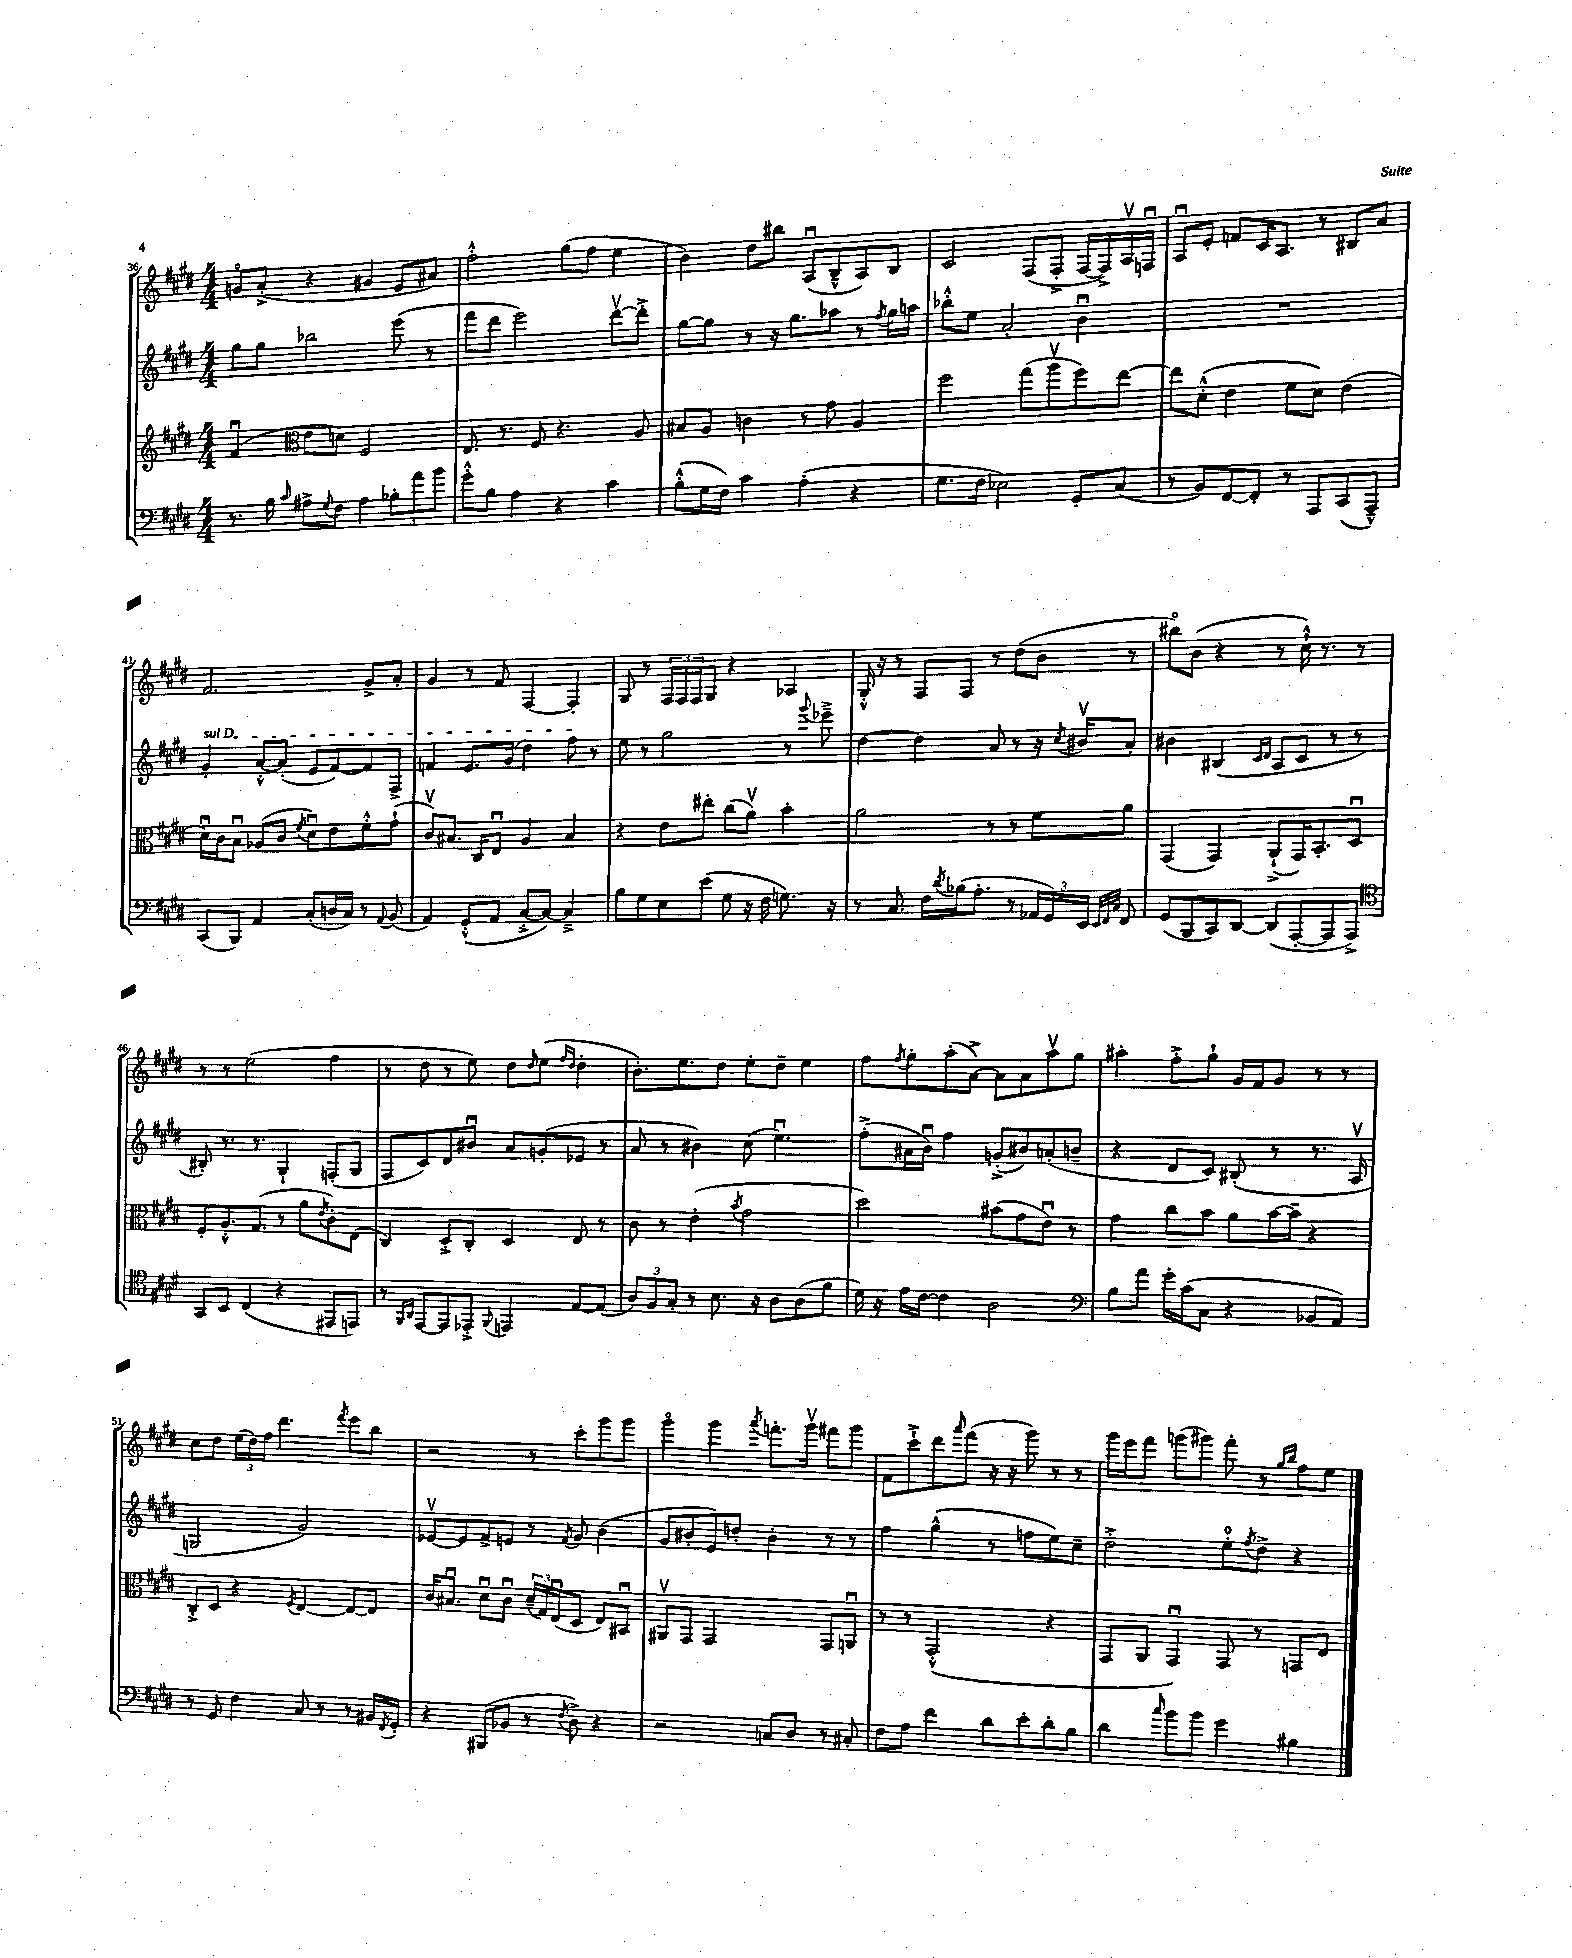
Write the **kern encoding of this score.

**kern	**kern	**kern	**kern
*part4	*part3	*part2	*part1
*staff4	*staff3	*staff2	*staff1
*clefF4	*clefG2	*clefG2	*clefG2
*k[f#c#g#d#]	*k[f#c#g#d#]	*k[f#c#g#d#]	*k[f#c#g#d#]
*M4/4	*M4/4	*M4/4	*M4/4
=36	=36	=36	=36
8.r	(4f#u/	8gg#\L	8gn/L
.	.	8gg#\J	(8a'^/J
16B\	.	.	.
16qqc#/	.	.	.
*	*clefC3	*	*
8A#X^\L	8e\L	2bb-X\	4r
8qqG#/	.	.	.
8F#\J	8dn\J)	.	.
4A#\	2F#/	.	4g#X/
12B-X'\L	.	(8eee\	8e/L
12a\	.	.	.
.	.	8r	8a#X/J)
12b\J	.	.	.
=37	=37	=37	=37
8g#'^^\L	8.E/	8fff#\L	2ff#'^^\
8B\J	.	8ddd#\J	.
.	8.r	.	.
4A\	.	2eee\)	.
.	8F#/	.	.
4r	4.r	.	(8gg#\L
.	.	.	8ff#\J
4c#\	.	[8ddd#v\L	4ee\
.	8A/	8ddd#'^\J]	.
=38	=38	=38	=38
(8B'^^\L	8B#X/L	[8gg#\L	4b\)
16G#\L	8A/J	8gg#\J]	.
16F#\JJ)	.	.	.
4c#\	4cn\	8r	8dd#\L
.	.	16r	8bb#X\J
.	.	8.gg#\L	.
(4A'\	8r	.	(8Au/L
.	8g#\	8aa-X\J	8B~^^/
4r	4A/	8r	8A/)
.	.	8qff#/	.
.	.	16gg#\LL	8B/J
.	.	16aan\JJ	.
=39	=39	=39	=39
8.G#\L	2ff#\	8bb-X'^^\L	2c#/
.	.	8ee\J	.
16F#\Jk	.	.	.
2E-X\)	.	2a'/	.
.	(8gg#\L	.	(8F#/L
.	8aav\	.	8F#'^/J
8GG#'/L	8ff#\)	4bu\	[16F#/LL
.	.	.	16F#^/])
(8C#/J	[8ee\J	.	16Av/
.	.	.	16Fnu/JJ
=40	=40	=40	=40
8r	8ee\L]	1r	8Au/L
8BB/L)	(8d#'^^\J	.	8e'/J
[8FF#/	4e\	.	8fn/L
8FF#'/J]	.	.	16c#/K
.	.	.	8.A/J
8r	8f#\L	.	.
8AAA/L	8d#\J)	.	8r
(8CC#/	(4e\	.	8B#X/L
8AAA~^^/J)	.	.	8a/J
!!LO:LB:g=z
=41	=41	=41	=41
!	!	!LO:TX:a:i:t=sul D	!
(8CC#/L	16d#u\LL)	4g#'/	2.f#/
.	16c#\J	.	.
8BBB/J)	8Bu\J	.	.
4AA/	(8A-X/L	[8a'^^/L	.
.	8c#/J	(8a'/J]	.
.	8qf#/	.	.
(8C#'/L	8d#u\L)	8e/L	.
16Dn/L	8e\	[8f#/)	.
16C#/JJ)	.	.	.
8r	8f#'^^\	8f#/]	8g#^/L
8qqAA/	.	.	.
(8BB/	(8g#`\J	8F#^/J	8a'/J
=42	=42	=42	=42
4AA/)	8c#v/L)	4fn/	4g#/
.	8.B#X/J	.	.
(8GG#'^^/L	.	8.e/L	8r
.	16C#/KL	.	.
8AA/J	8Eu/J	.	8f#/
.	.	(16g#/Jk	.
[8C#'^/L	4A/	4dd#\)	[4F#/
8C#/J_)	.	.	.
4C#~^/]	4B#/	8ff#\	4F#'/]
.	.	8r	.
=43	=43	=43	=43
8B\L	4r	8ee\	8G#/
8G#\	.	8r	8r
8E\	8e\L	2gg#\	24F#/LL
.	.	.	24F#/
.	.	.	24F#/J
(8e\J	8ee#X'\J	.	8G#/J
8G#\	(8cc#\L	.	4r
16r	8av\J)	.	.
16F#\	.	.	.
8.Gn\)	4b'\	8r	4A-X/
.	.	8qqggg#/	.
.	.	8eee-X~^\	.
16r	.	.	.
=44	=44	=44	=44
8r	2a\	[4dd#\	16G#'^^/
.	.	.	16r
8.C#/	.	.	8r
.	.	4dd#\]	8F#/L
16F#\LL	.	.	.
8qd#/	.	.	.
(16B-X\J	.	.	8F#/J
8.A'\J	.	.	.
.	8r	8a/	8r
8r	8r	8r	(8dd#\L
24AA-X/LL	8f#\L	16r	8b\J
24GG#/)	.	.	.
.	.	8qcc#/	.
.	.	16b#Xv/KL	.
24EE/JJ	.	.	.
32qqEE/LLL	.	.	.
32qqFF#/	.	.	.
32qqC#/JJJ	.	.	.
8FF#/	8a\J	8a'/J	8r
=45	=45	=45	=45
(8GG#/L	(4GG#/	4b#X\	8bb#X\L)
8BBB/	.	.	(8b\J
8CC#/)	4GG#/)	(4B#X/	4r
[8DD#/J	.	.	.
.	.	16qqc#/LL	.
.	.	16qqd#/JJ	.
(8DD#/L]	(8AA`^/L	8A/L	8r
[8AAA'/	16GG#/K)	8c#/J	16cc#`^^\)
.	8.BB'/	.	8.r
8AAA/]	.	8r	.
8AAA^/J)	8D#u/J	8r	8r
!!LO:LB:g=z
=46	=46	=46	=46
*clefC4	*	*	*
8GG#/L	8F#'/L	8B#X'/)	8r
8BB/J	8.A'^^/	8.r	8r
(4C#/	.	.	(2ee\
.	(8.G#/J	8.r	.
4r	8r	4G#`/	.
.	8a\L	.	.
.	8qe/	.	.
8EE#X/L	8c#'\)	(8Fn'/L	4ff#\
8EEn/J)	(8E\J	8G#/J	.
=47	=47	=47	=47
8r	4C#/)	8F#/L	8r
16qqFF#/LL	.	.	.
16qqAA/JJ	.	.	.
[8EE/L	.	8c#/)	8dd#\
8EE/]	8D#'^/L	8d#/	8r
8EE-X'^/J	8C#'/J	8b#Xu/J	8ee\)
8qqFF#/	.	.	.
4EEn/	4D#/	8a/L	8dd#\L
.	.	.	16qqdd#/
.	.	(8gn'/	(8ee\J
.	.	.	16qqff#/LL
.	.	.	16qqdd#/JJ
[8E/L	8E/	8e-X/J	4dd#'\
(8E/J]	8r	8r	.
=48	=48	=48	=48
12A/L)	8c#\	8a/	8.b'\L)
12F#/	.	.	.
.	8r	8r	.
12G#'/J	.	.	.
.	.	.	8.ee\
8r	(4e'\	4b#X\)	.
8.B\	.	.	8dd#\J
.	8qb/	.	.
.	2g#\	(8cc#\	8ee'\L
16r	.	.	.
8A\L	.	4.eeu\)	8dd#~\J
(8A\	.	.	4ee\
8f#\J	.	.	.
=49	=49	=49	=49
16d#\)	2dd#\)	(8ff#'^\L	8ff#\L
16r	.	.	.
.	.	.	8qff#/
16e\LL	.	16a#X\L	8gg#'\
[16c#\JJ	.	16bu\JJ)	.
4c#\]	.	4ff#\	(8aa'\
.	.	.	[8a^\J)
2A\	(8b#X\L	(8gn'^/L	8a\L]
.	8g#\	8b#X/)	8a\
.	8eu\J)	(8an'/	8aav\
.	8r	8bn~/J	8gg#\J
=50	=50	=50	=50
*clefF4	*	*	*
8B\L	4g#\	4r	4aa#X'\
8a\J	.	.	.
16g#'\LL	8cc#\L	8d#/L	8ff#'^\L
(16c#\J	.	.	.
8C#\J	8b\J	8c#/J)	8gg#`\J
4r	8a\L	(8B#X'/	16g#/LL
.	.	.	16f#/J
.	[16b\L	8r	8g#/J
.	16b~\JJ]	.	.
8BB-X/L	4r	8.r	8r
8AA/J)	.	.	8r
.	.	16Av/	.
!!LO:LB:g=z
=51	=51	=51	=51
8r	8C#'^/L	2Gn/	8cc#\L
8GG#/	8D#/J	.	8dd#\J
4F#\	4r	.	(24ee\LL
.	.	.	24dd#\)
.	.	.	24ff#\JJ
.	.	.	4.ddd#\
.	8qF#/	.	.
8C#/	[4E/	2g#/)	.
8r	.	.	.
.	.	.	8qfff#/
8r	8E/L_	.	8eee\L
16BB#X/LL	8E/J]	.	8bb\J
8qFF#/	.	.	.
16GG#'/JJ	.	.	.
=52	=52	=52	=52
4r	16c#/KL	[8e-Xv/L	2r
.	8.B#Xu/J	.	.
.	.	8e-/]	.
(8BBB#X/L	8d#u\L	8f#^/	.
8BB-X/J	8c#u\J	8en/J	.
8r	(24d#~/LL	8r	8r
.	24G#/)	.	.
.	(24Eu/J	.	.
8qF#/	.	8qf#/	.
8D#^\)	8D#/J	8g#/	8ccc#'\L
4r	8E/L)	(4b\	8ggg#\
.	8BB#Xu/J	.	8ggg#\J
=53	=53	=53	=53
2r	8AA#Xv/L	8g#/L	4ggg#\
.	8GG#/J	8b#X'/	.
.	2GG#/	8e/)	4ggg#\
.	.	8ddn'/J	.
.	.	.	8qaaa/
8Cn/L	.	4b#'\	8.fffn'\L
8D#/J	.	.	.
.	.	.	16ggg#v\Jk
8r	8GG#/L	8r	8fff#X\L
8C#X'/	8AAnu/J	8r	8ggg#\J
=54	=54	=54	=54
8F#\L	8r	4ff#\	8f#\L
8A\J	8r	.	8ccc#`^\
4f#\	(2GG#'^^/	(4gg#^^\	8ddd#\
.	.	.	16qqaaa/
.	.	.	(8fff#\J
8d#\L	.	8r	16r
.	.	.	16r
8e'\	.	8ffn\L	8ggg#\)
8d#'\	4r	8ee\)	8r
8B\J	.	8cc#~\J	8r
=55	=55	=55	=55
4d#\	8GG#/L	2dd#'^\	16ggg#\LL
.	.	.	16eee\J
.	8AA/J	.	8fff#\J
16qqcc#/	.	.	.
8b\L	4GG#u/)	.	(8gggn\L
8b\J	.	.	8ggg#X\J)
4g#\	8GG#/	8ee'\L	8fff#'\
.	.	8qff#/	.
.	8r	8dd#^\J	8r
.	.	.	16qqgg#/LL
.	.	.	16qqbb/JJ
4B#X\	8GGn/L	4r	8ff#\L
.	8E/J	.	8ee\J
==	==	==	==
*-	*-	*-	*-
